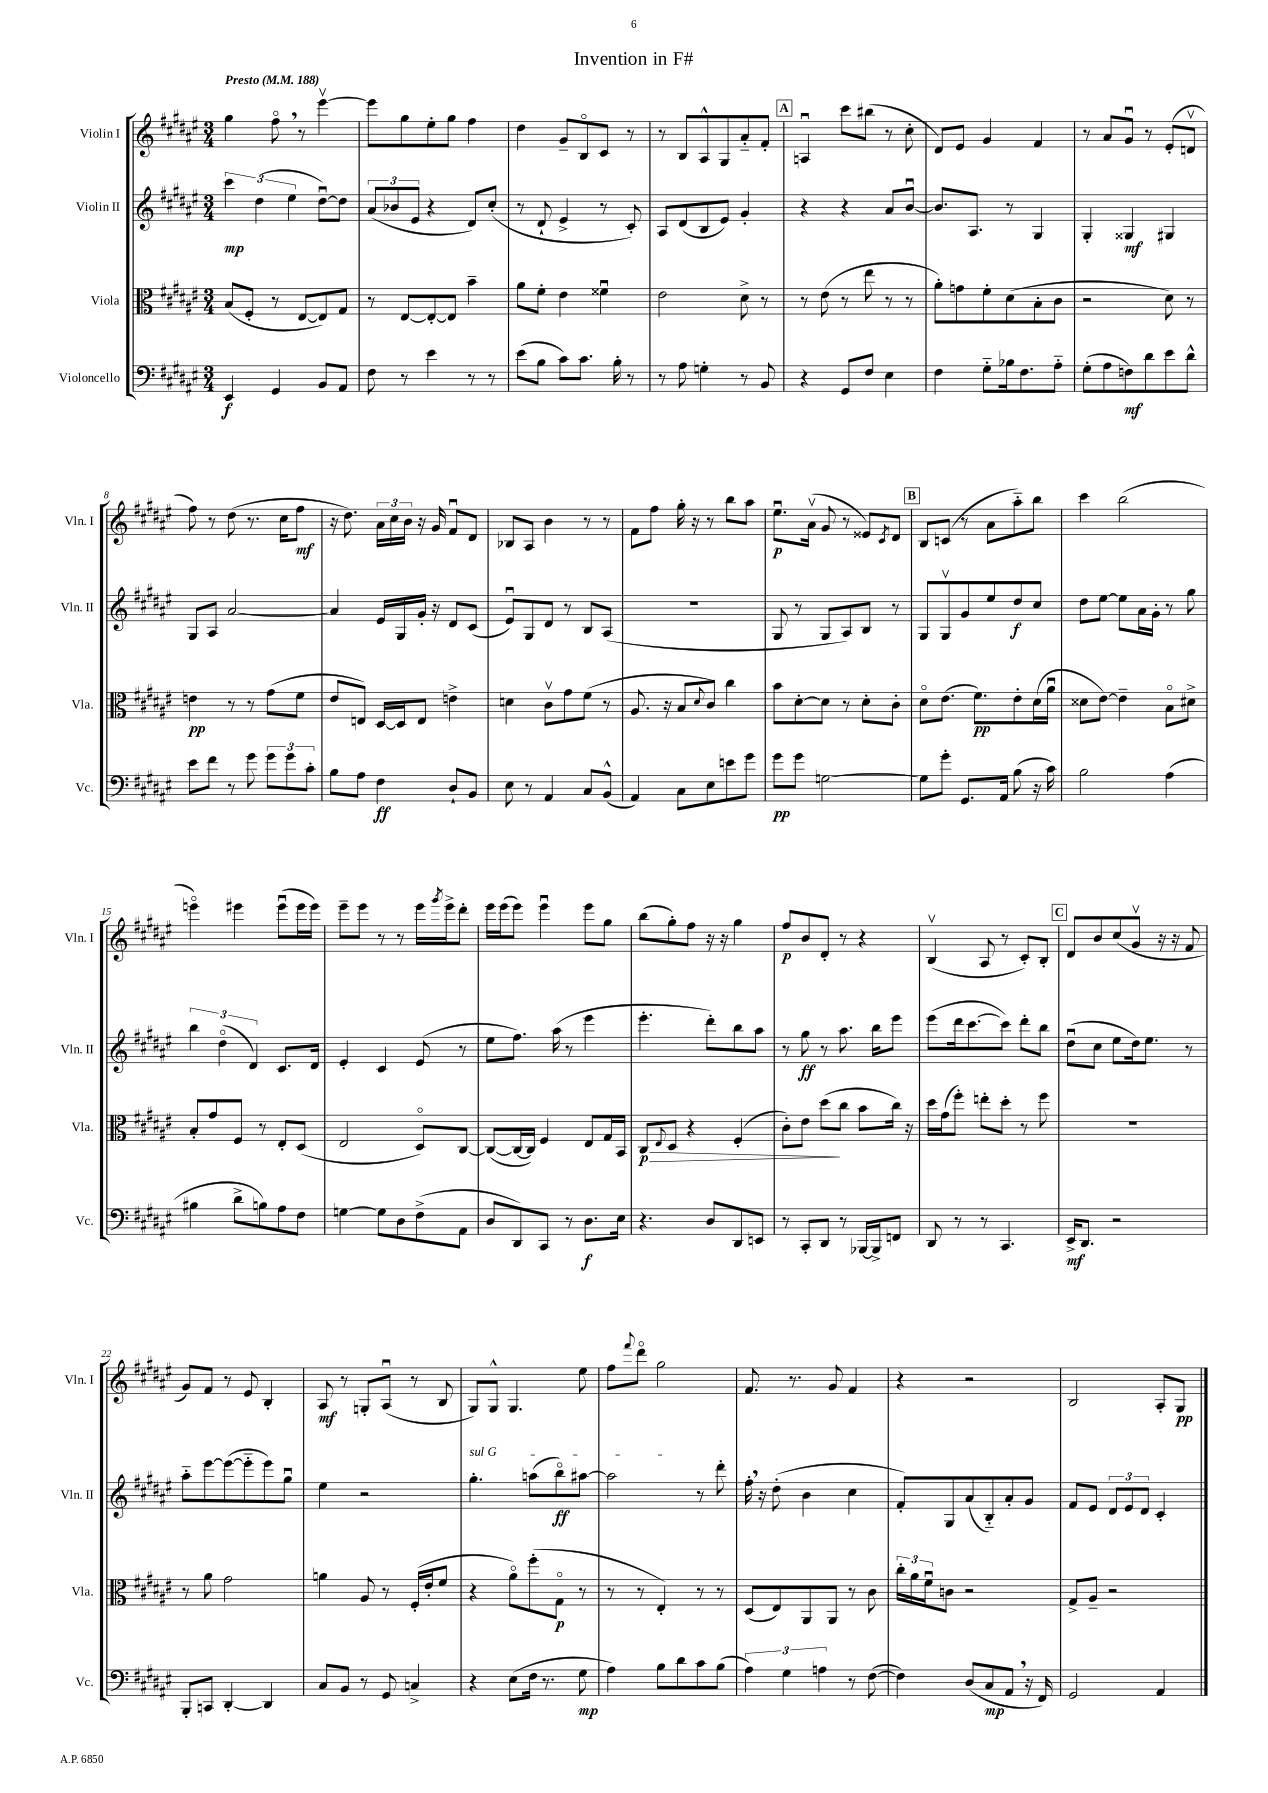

**kern	**kern	**kern	**kern
*staff4	*staff3	*staff2	*staff1
*clefF4	*clefC3	*clefG2	*clefG2
*k[f#c#g#d#a#e#]	*k[f#c#g#d#a#e#]	*k[f#c#g#d#a#e#]	*k[f#c#g#d#a#e#]
*M3/4	*M3/4	*M3/4	*M3/4
*MM188	*MM188	*MM188	*MM188
4EE#	(8B	6ccc#	4gg#
.	8F#'	.	.
.	.	(6dd#	.
4GG#	8r	.	8ff#o
.	.	6ee#	.
.	[8E#	.	8r
8BB	8E#])	[8dd#u)	[4eee#v
8AA#	8G#	8dd#]	.
=	=	=	=
8F#	8r	(12a#	8eee#]
.	.	12b-	.
8r	[8E#	.	8gg#
.	.	12e#	.
4e#	8E#'_	4r	8ee#'
.	8E#]	.	8gg#
8r	4b~	8d#)	4ff#
8r	.	(8cc#'	.
=	=	=	=
(8e#	8a#	8r	4dd#
8B	8f#'	8d#`	.
8c#)	4e#	4e#^	8g#~
8.c#	.	.	8Bo
.	4f##u	8r	8c#
16B'	.	.	.
8r	.	8c#')	8r
=	=	=	=
8r	2e#	8A#	8r
8A#	.	(8d#	8B
4G'	.	8B	8A#^^
.	.	8e#)	8G#
8r	8d#^	4g#'	8a#'~
8BB	8r	.	8f#'
=	=	=	=
4r	8r	4r	4Au
.	(8e#	.	.
8GG#	8r	4r	8ccc#
8F#	8ee#	.	(8bb#
4E#	8r	8a#	8r
.	8r	[8bu	8cc#'
=	=	=	=
4F#	8a#')	8.b]	8d#)
.	8g	.	8e#
.	.	8.A#	.
8G#'~	8f#'	.	4g#
16B-	(8d#	8r	.
8.F#	.	.	.
.	8B'	4G#	4f#
8A#'~	8c#	.	.
=	=	=	=
(8G#'	2r	4G#'	8r
8A#	.	.	8a#
8F)	.	4G##	8g#u
8d#	.	.	8r
8e#	8d#)	4G#	(8e#'
8d#^^	8r	.	8dv
=	=	=	=
8e#	4e	8G#	8ff#)
8f#	.	8A#	8r
8r	8r	[2a#	(8dd#
8g#	8r	.	8.r
12g#	(8g#	.	.
.	.	.	16cc#
12g#	.	.	.
.	8f#	.	8ff#
12c#'	.	.	.
=	=	=	=
8B	8e#	4a#]	16r
.	.	.	8.dd#)
8A#	8E)	.	.
4F#	[16D#	16e#	24a#
.	.	.	24cc#
.	16D#]	16G#	.
.	.	.	24b
.	8E	16g#'	16r
.	.	16r	16g#
8D#`	4e^	8d#	8f#u
8BB	.	(8c#	8d#
=	=	=	=
8E#	4d	8e#u)	8B-
8r	.	8G#	8A#
4AA#	8c#v	8d#	4b
.	8g#	8r	.
8C#	(8f#	8B	8r
(8BB^^	8r	(8A#	8r
=	=	=	=
4AA#)	8.A#	2.r	8f#
.	.	.	8ff#
.	16r	.	.
8C#	8B	.	16gg#'
.	.	.	16r
.	8qqd#	.	.
8E#	8c#)	.	8r
8e	4cc#	.	8bb
8g#	.	.	8aa#
=	=	=	=
8g#	8b	8G#	8.ee#u
8g#	[8d#'	8r	.
.	.	.	(16a#v
[2G	8d#]	8G#	8g#
.	8r	8A#)	8r
.	8d#'	8B	8e##)
.	.	.	8qc#
.	8c#'	8r	8d#
=	=	=	=
8G]	8d#o	8G#	8B
8g#'	(8.e#	8G#v	(8c
8.GG#	.	8g#	8r
.	8.f#)	.	.
.	.	8ee#	8a#
16AA#	.	.	.
(8B	8e#'	8dd#	8aa#'~)
16r	(16d#	8cc#	8bb
16c#)	16a#u	.	.
=	=	=	=
2B	8d##	8dd#	4ccc#
.	[8e#)	[8ee#	.
.	4e#~]	8ee#]	(2bb
.	.	16a#	.
.	.	16g#'	.
(4A#	8Bo	8r	.
.	8d#^	8gg#	.
=	=	=	=
4B#	8B'	6bb	4eeeo)
.	8g#	.	.
.	.	(6dd#o	.
8d#^	8F#	.	4eee#
.	.	6d#)	.
8B)	8r	.	.
8A#	8E#'	8.c#	(8eee#u
8F#	(8D#	.	16eee#
.	.	16d#	16eee#)
=	=	=	=
[4G	2E#	4e#'	8eee#~
.	.	.	8eee#
8G]	.	4c#	8r
8D#	.	.	8r
(8F#^	8D#o)	(8e#	16eee#
.	.	.	8qggg#
.	.	.	16eee#^
8AA#	[8C#	8r	8ddd#'
=	=	=	=
8D#	(8C#_	8ee#	16eee#
.	.	.	(16eee#
8DD#)	16C#_	8.ff#)	8eee#)
.	16C#])	.	.
8CC#	4F#	.	4eee#u
.	.	(16aa#	.
8r	.	8r	.
8.D#	8E#	4eee#	8eee#
.	16G#	.	8gg#
16E#	16BB	.	.
=	=	=	=
4.r	8C#	4.eee#'	(8bb
.	8qqE#	.	.
.	8D#	.	8gg#')
.	4r	.	8ff#
8D#	.	8ddd#')	16r
.	.	.	16r
8DD#	(4F#'	8bb	4gg#
8EE	.	8aa#	.
=	=	=	=
8r	8c#')	8r	8ff#
8CC#'	8e#	8gg#	8b
8DD#	(8dd#	8r	8d#'
8r	8cc#	8.aa#	8r
[16BBB-	8b	.	4r
16BBB-^]	.	16bb	.
8FF	16cc#)	8eee#	.
.	16r	.	.
=	=	=	=
8DD#	16dd#	(8eee#	(4Bv
.	(16g#	.	.
8r	8ff#')	16ddd#	.
.	.	[8.ccc#	.
8r	8ee'	.	8A#
4.CC#	8dd#'	8ccc#])	8r
.	8r	8ddd#'	8c#')
.	8ff#	8bb	8B'
=	=	=	=
16EE#^	2.r	(8dd#u	8d#
8.DD#	.	.	.
.	.	8cc#	8b
2r	.	8ee#	(8cc#
.	.	16dd#)	8g#v
.	.	8.ee#	.
.	.	.	16r
.	.	.	16r
.	.	8r	8f#
=	=	=	=
8BBB'	8r	8aa#'~	8g#)
8CC	8a#	[8eee#	8f#
[4DD#'	2g#	(8eee#_	8r
.	.	8eee#'~]	8e#
4DD#]	.	8eee#)	4B'
.	.	8gg#u	.
=	=	=	=
8C#	4a	4ee#	8A#
8BB	.	.	8r
8r	8A#	2r	8G'
8GG#	8r	.	(8A#u
4C^	(16F#'	.	8r
.	16e#'	.	.
.	8f#	.	8B
=	=	=	=
4r	4r	4.gg#'	8G#)
.	.	.	8G#^^
(8E#	8a#o)	.	4.G#
16F#	(8ff#'	(8aa	.
8.r	.	.	.
.	8G#o	8bbo)	.
8G#	8r	[8aa#	8ee#
=	=	=	=
4A#)	8r	2aa#]	8ff#
.	.	.	8qqfff#
.	8r	.	8ddd#o
8B	4E#')	.	2gg#
8d#	.	.	.
8c#	8r	8r	.
(8B	8r	8ddd#'	.
=	=	=	=
6A#)	(8D#	16ff#'	8.f#
.	.	16r	.
.	8E#)	(8dd#'	.
6G#	.	.	.
.	.	.	8.r
.	8AA#	4b	.
6A	.	.	.
.	8AA#	.	8g#
8r	8r	4cc#	4f#
([8F#	8c#	.	.
=	=	=	=
4F#])	24cc#'	8f#')	4r
.	24a#	.	.
.	24f#u	.	.
.	8c	8G#	.
(8D#	2r	(8a#	2r
8C#	.	8B'~)	.
8AA#	.	8a#'	.
16r	.	8g#	.
16FF#)	.	.	.
=	=	=	=
2GG#	8G#^	8f#	2B
.	8A#~	8e#	.
.	2r	12d#	.
.	.	12e#	.
.	.	12d#	.
4AA#	.	4c#'	8A#'
.	.	.	8G#
==	==	==	==
*-	*-	*-	*-
